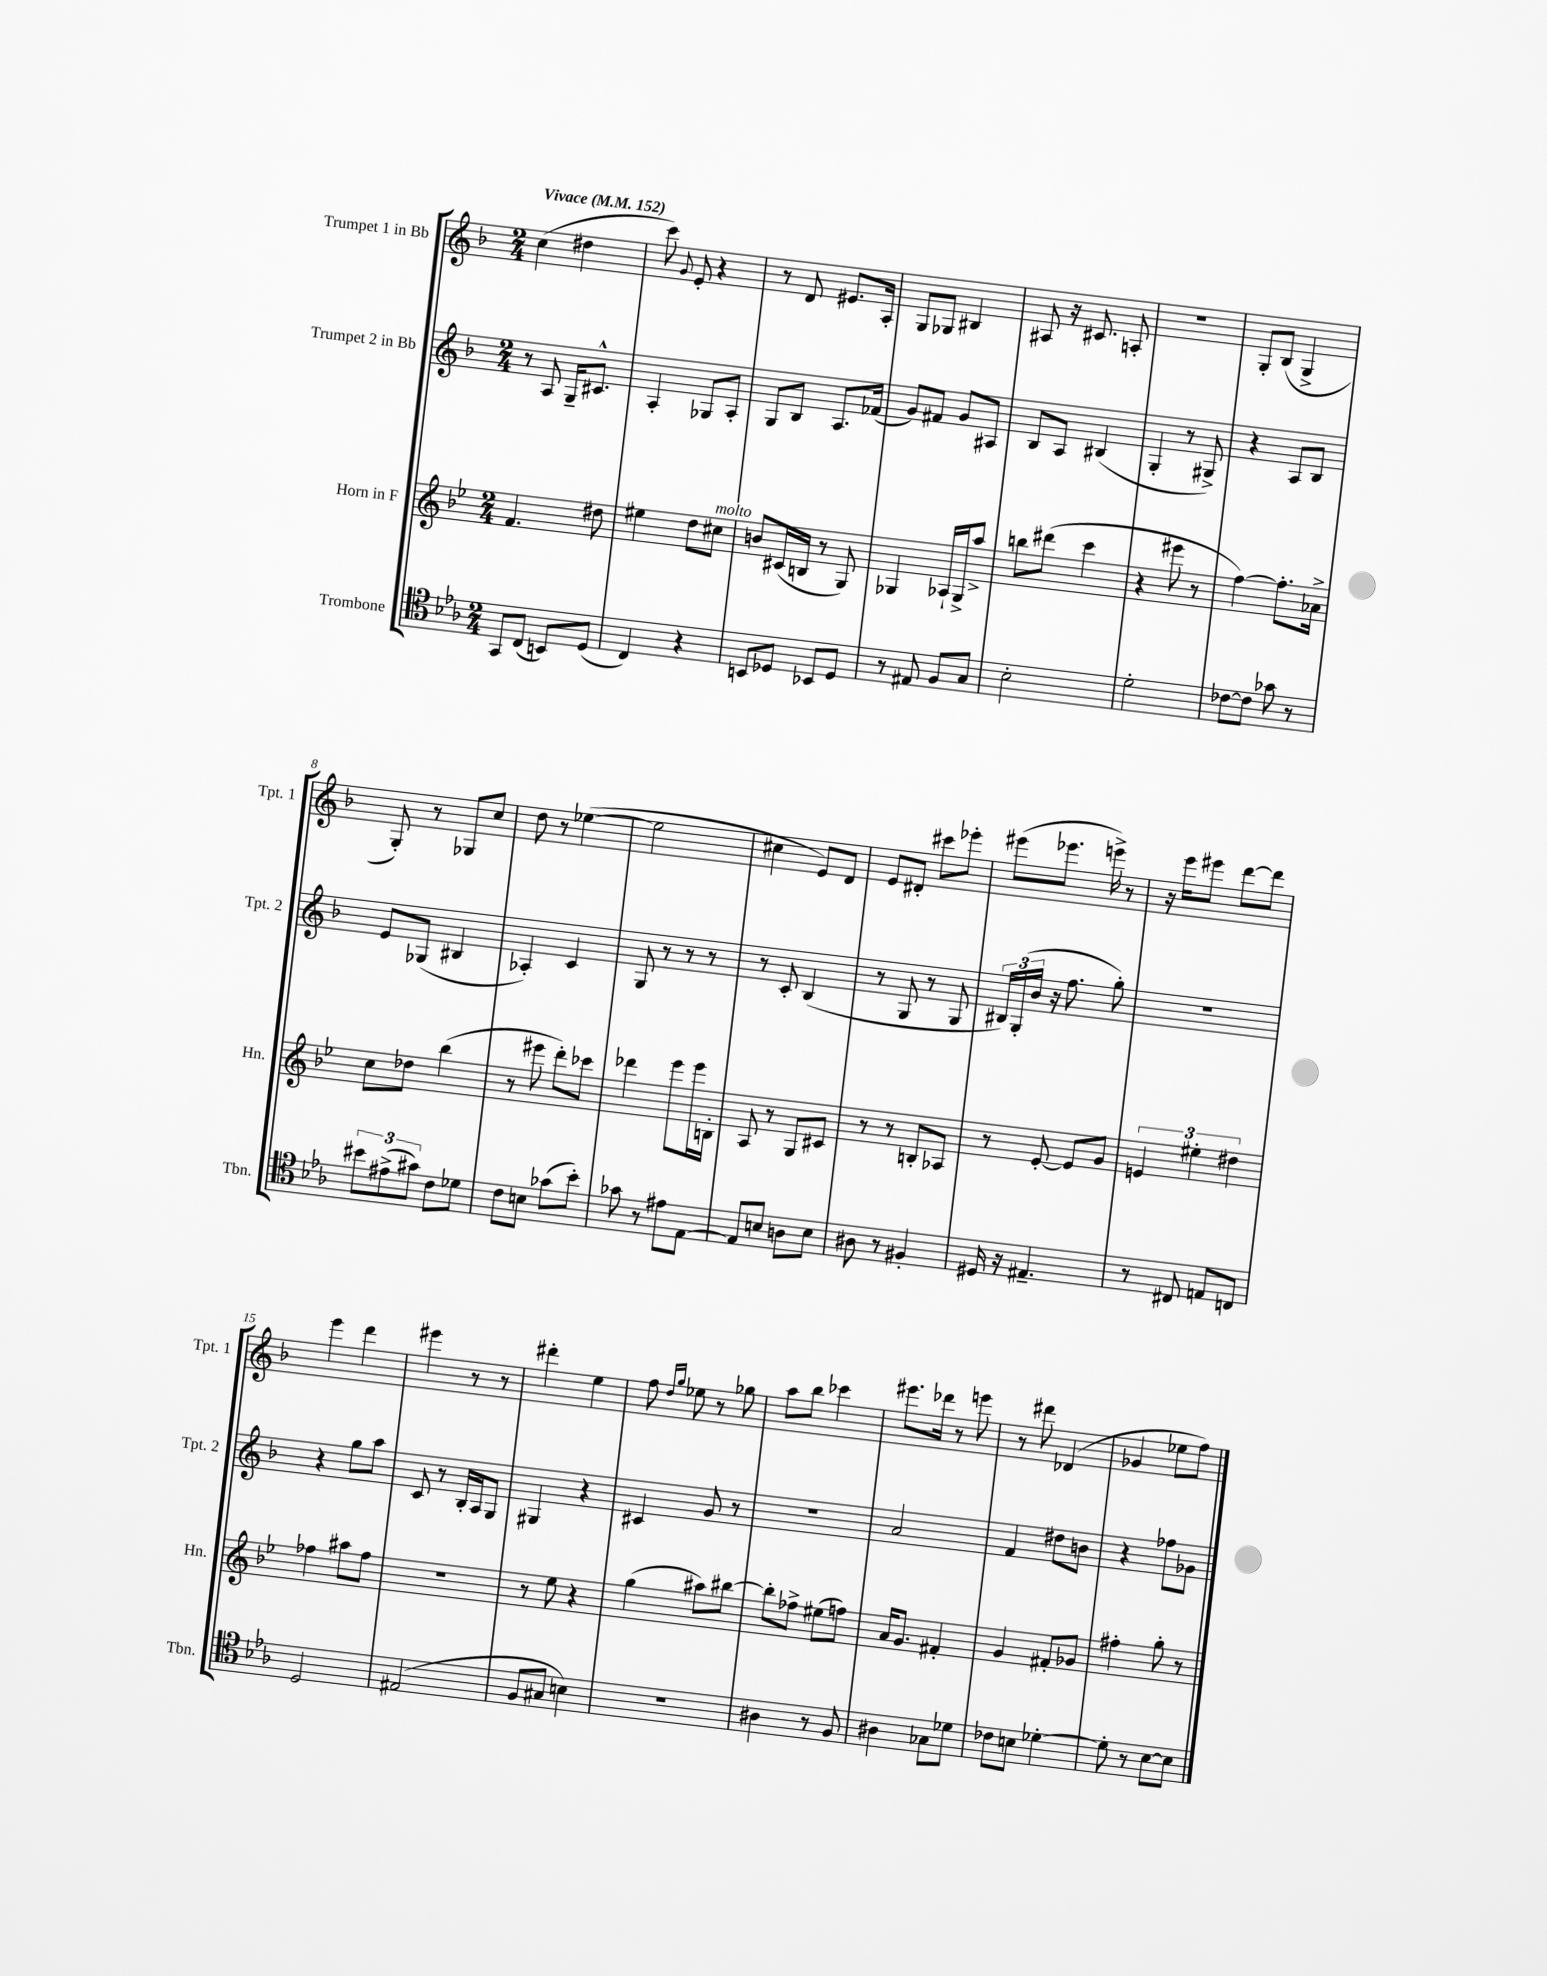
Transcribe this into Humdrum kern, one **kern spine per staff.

**kern	**kern	**kern	**kern
*staff4	*staff3	*staff2	*staff1
*clefC4	*clefG2	*clefG2	*clefG2
*k[b-e-a-]	*k[b-e-]	*k[b-]	*k[b-]
*M2/4	*M2/4	*M2/4	*M2/4
*MM152	*MM152	*MM152	*MM152
8GG	4.f	8r	(4cc
(8C	.	8A	.
8BB)	.	16G~	4dd#
.	.	8.c#^^	.
(8D	8dd#	.	.
=	=	=	=
4C)	4ee#	4A'	8ccc)
.	.	.	8qqg
.	.	.	8e'
4r	8dd	8G-	4r
.	8cc#	8A'	.
=	=	=	=
8BB	8b	8G	8r
8D-	(16c#	8B-	8d
.	16B	.	.
8BB-	8r	8.A	8.e#
8D-	8G)	.	.
.	.	(16f-	16A'
=	=	=	=
8r	4G-	8g)	8G
8E#	.	8f#	8G-
8F	16A-`	8g	4B#
.	16G-^	.	.
8G	8aa^	8A#	.
=	=	=	=
2B-'	8bb	8B-	8A#
.	(8ddd#	8A	16r
.	.	.	8.c#
.	4ccc	(4B#	.
.	.	.	8A'
=	=	=	=
2d'	4r	4G'	2r
.	8eee#	8r	.
.	8r	8G#^)	.
=	=	=	=
[8c-	[4ff)	4r	8G'
8c-]	.	.	(8B-
8g-	8.ff']	8A	4G^
8r	.	8B-	.
.	16a-^	.	.
=	=	=	=
12b#	8cc	8e	8G')
(12e#^	.	.	.
.	8dd-	(8G-	8r
12g#)	.	.	.
8c	(4bb-	4B#	8G-
8d-	.	.	8cc
=	=	=	=
8c	8r	4A-')	8dd
8B	8eee#	.	8r
(8g-	8ddd')	4c	([4ee-
8b-')	8ccc-	.	.
=	=	=	=
8g-	4ddd-	8G	2ee-]
8r	.	8r	.
8e#	8eee-	8r	.
[8E-	16eee-	8r	.
.	16B'	.	.
=	=	=	=
8E-]	8A	8r	4cc#
8B	8r	8c'	.
8A	8G	(4B-	8e)
8B	8c#	.	8d
=	=	=	=
8A#	8r	8r	8e
8r	8r	8G	8d#'
4F#'	8B'	8r	8ccc#
.	8A-	8G	8eee-'
=	=	=	=
16D#	8r	24B#)	(8eee#
.	.	(24G'	.
16r	.	.	.
.	.	24b-	.
4.E#~	[8e-'	16r	8.eee-
.	.	8.ff	.
.	8e-]	.	.
.	.	.	16eee^)
.	8g	8gg')	8r
=	=	=	=
8r	6e	2r	16r
.	.	.	16eee
8C#	.	.	8eee#
.	6ee#'	.	.
8E	.	.	[8ddd
.	6dd#	.	.
8C	.	.	8ddd]
=	=	=	=
2D	4ff-	4r	4eee
.	8aa#	8gg	4ddd
.	8ff-	8aa	.
=	=	=	=
(2E#	2r	8c	4eee#
.	.	8r	.
.	.	16B-'	8r
.	.	16A	.
.	.	8G	8r
=	=	=	=
8F	8r	4G#	4ddd#'
8G#	8ee-	.	.
4B)	4r	4r	4ee
=	=	=	=
2r	(4gg	4c#	8ff
.	.	.	16qqdd
.	.	.	16qqgg
.	.	.	8ee-
.	8aa#)	8g	8r
.	[8bb#	8r	8gg-
=	=	=	=
4A#	8bb#']	2r	8aa
.	8ff-^	.	8bb-
8r	(8ee#	.	4ccc-
8F	8ff)	.	.
=	=	=	=
4A#	16a	2a	8.eee#
.	8.g	.	.
.	.	.	16ddd-
8G-	4f#'	.	8r
8d-	.	.	8eee
=	=	=	=
8c-	4g	4f	8r
8B	.	.	8ddd#
[4d-'	8f#'	8dd#	(4d-
.	8g-	8b	.
=	=	=	=
8d-']	4ff#'	4r	4g-
8r	.	.	.
[8B-	8gg'	8ff-	8ee-
8B-]	8r	8g-	8ff)
==	==	==	==
*-	*-	*-	*-
